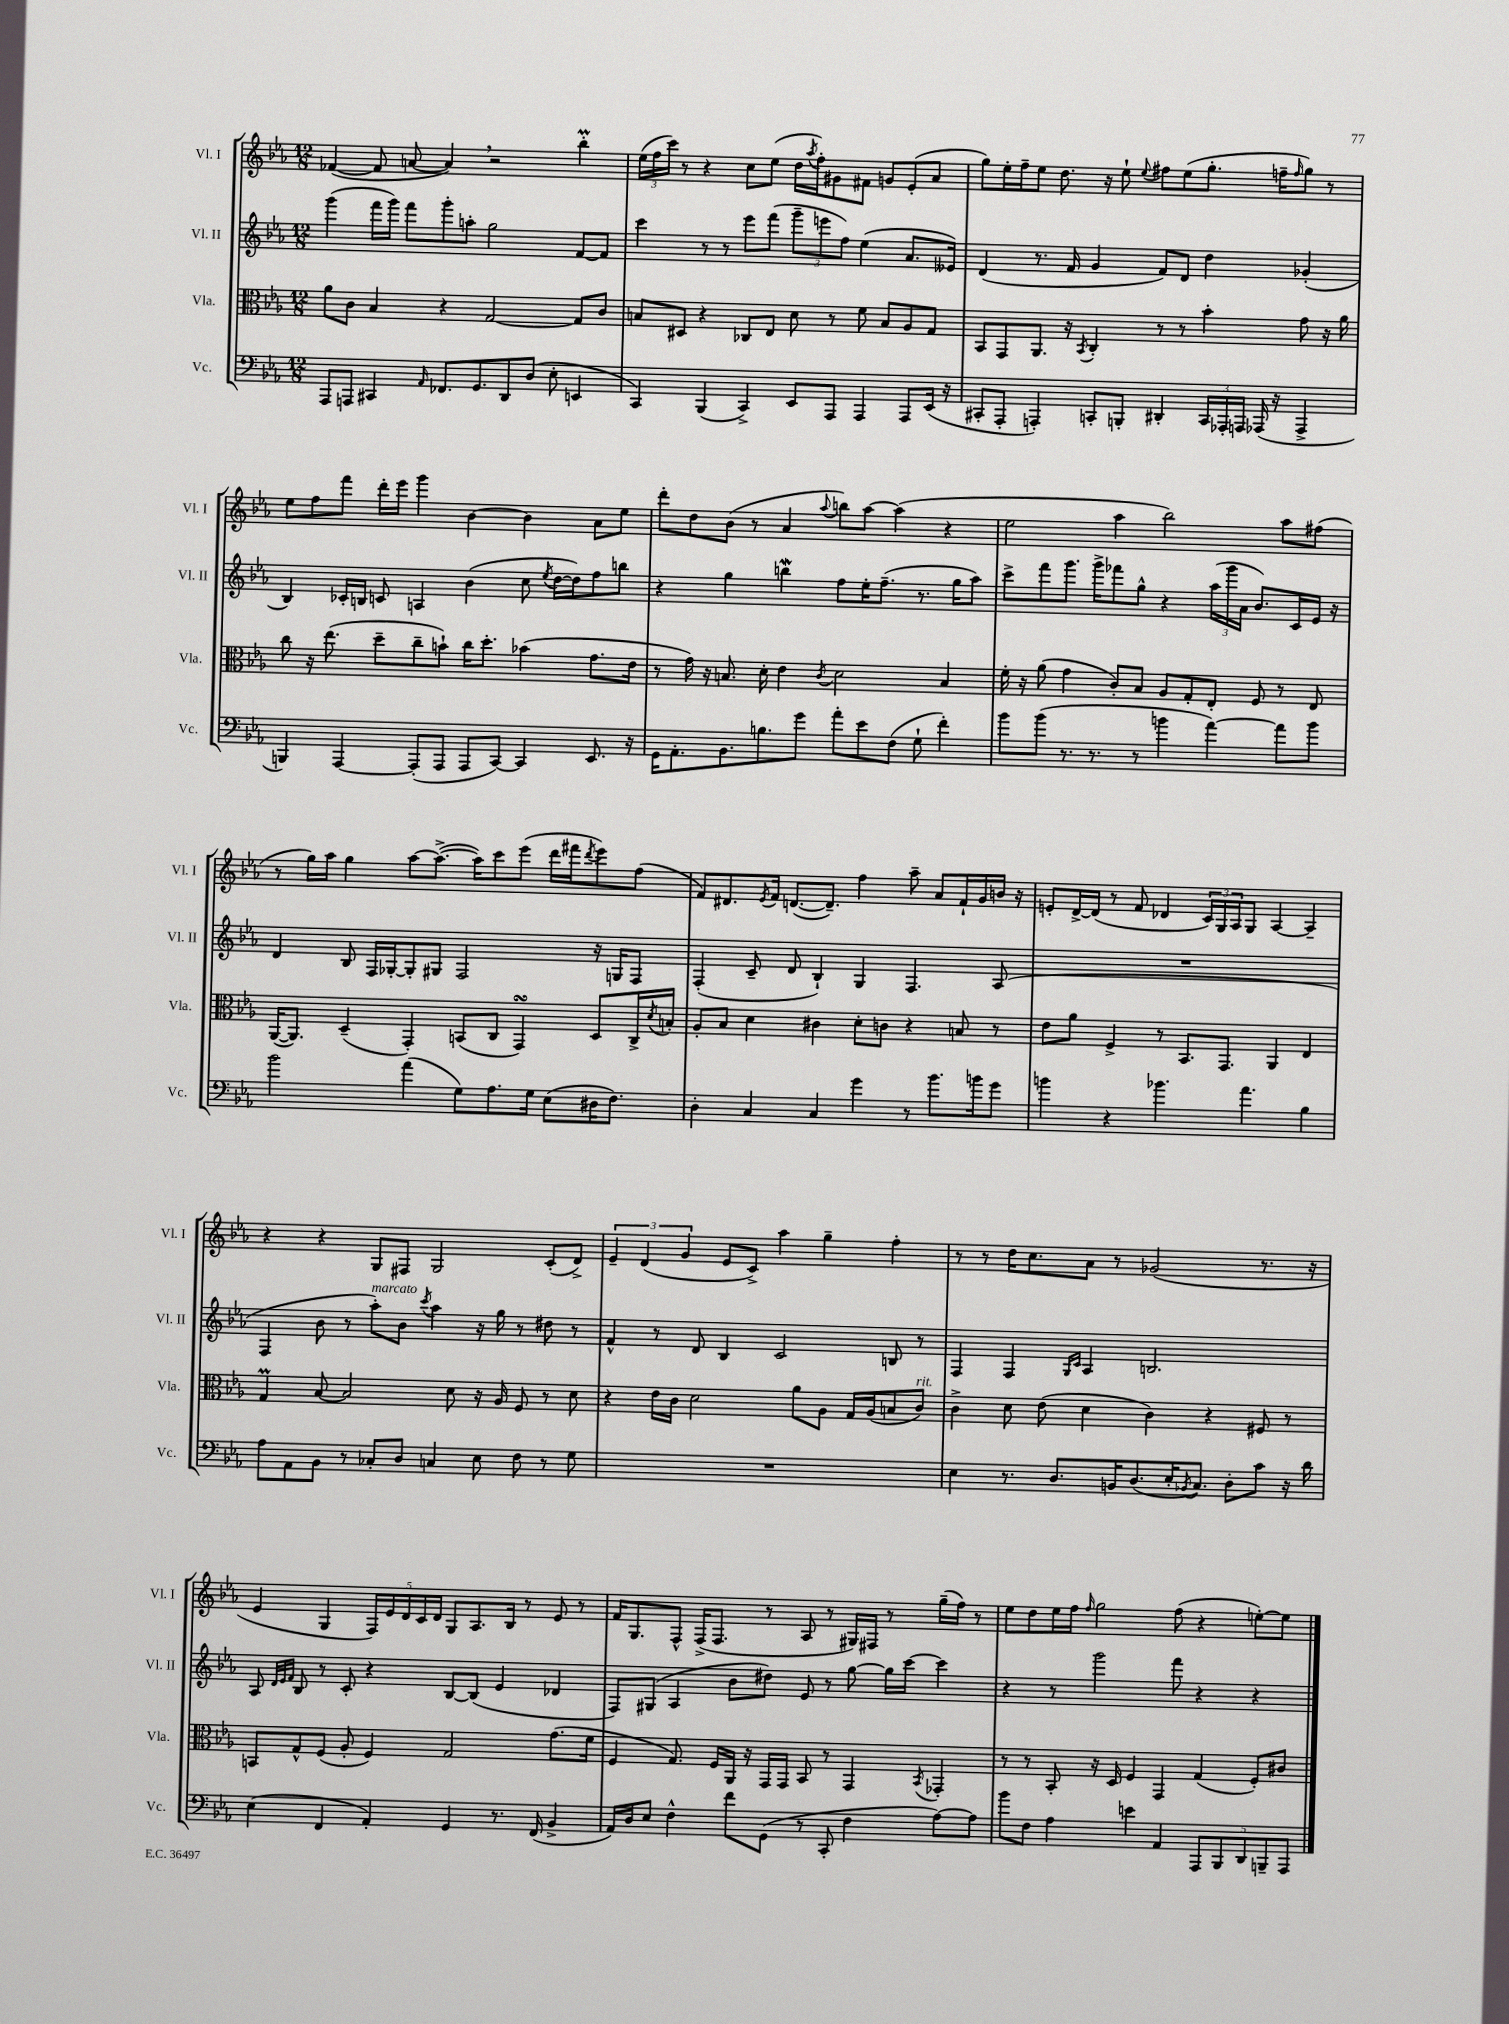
<<
\new StaffGroup <<
\new Staff = "s0" \with { instrumentName = "Vl. I" shortInstrumentName = "Vl. I" } {
    \clef treble \key ees \major \numericTimeSignature \time 12/8
    fes'4~( fes'8 a'8~ a'4) \breathe r2 bes''4-.\prall |
    \tuplet 3/2 { ees''16( f''16 c'''16) } r8 r4 c''8 ees''8( d''16 \acciaccatura { aes''8 } f''16-.) gis'8 fis'8 g'8 ees'8-.( aes'8 |
    g''8) ees''16-. f''16-- ees''8 d''8. r16 ees''8-! \appoggiatura { ees''8 } fis''8 ees''8( g''8.-. f''16-- \grace { f''16 } g''8) r8 |
    ees''8 f''8 f'''8 d'''16-. ees'''16 g'''4 bes'4~ bes'4 aes'8 ees''8 |
    d'''8-. d''8 bes'8( r8 aes'4 \appoggiatura { aes''8 } b''8) aes''8~ aes''4( r4 |
    ees''2 aes''4 bes''2) aes''8 fis''8( |
    r8 g''16) aes''16 g''4 aes''8~ aes''8.~->( aes''16) c'''8 ees'''8( d'''16 fis'''16 \acciaccatura { d'''8 } ees'''8) f''8( |
    f'8) dis'8. \acciaccatura { ees'8 } f'16 d'8.~( d'8.--) f''4 aes''8-- aes'8 f'16-! g'16 b'16 r16 |
    e'8-. d'16~-> d'16( r8 f'8 des'4 \tuplet 3/2 { c'16) g16 aes16 } g8 aes4~ aes4-- |
    r4 r4 g8 fis8 g2 c'8-.( d'8->) |
    \tuplet 3/2 { ees'4-- d'4( g'4 } ees'8 c'8->) aes''4 g''4-- f''4-. |
    r8 r8 d''16 c''8. aes'8 r8 ges'2( r8. r16 |
    ees'4 g4 \tuplet 5/4 { f16) ees'16 d'16 c'16 d'16 } g8 aes8. bes16 r8 ees'8 r8 |
    f'16 g8. f8-^ f16->( f8. r8 aes8 r8 gis16) fis16 r8 g''16--( f''16) r8 |
    ees''8 d''8 ees''16 f''16 \grace { f''16 } g''2 f''8( r4 e''8~-.) e''8 \bar "|." |
}
\new Staff = "s1" \with { instrumentName = "Vl. II" shortInstrumentName = "Vl. II" } {
    \clef treble \key ees \major \numericTimeSignature \time 12/8
    g'''4( f'''16 g'''16) f'''8 g'''8-. a''8-. g''2 f'8~ f'8 |
    c'''4 r8 r8 ees'''8 f'''8( \tuplet 3/2 { g'''8-- e'''8 f''8) } ees''4( aes'8. eeses'16) |
    d'4( r8. f'16 g'4 f'8) d'8 d''4 ges'4-.( |
    bes4) ces'16-. b16 c'8 a4 bes'4( c''8 \acciaccatura { ees''8 } d''16~ d''16) f''8 b''8 |
    r4 g''4 b''4\mordent f''8 ees''16-. f''8.--( r8. g''16 aes''8) |
    c'''8-> f'''8 g'''8. g'''16-> fes'''8 g''8-^ r4 \tuplet 3/2 { aes''16( g'''16 aes'16 } bes'8.) c'16 ees'16 r16 |
    d'4 bes8 f16 ges16~-. ges8-. gis8 f2 r16 g16 f8 |
    f4-.( c'8-- d'8 bes4-!) g4 f4. aes8( |
    R1. |
    f4 bes'8 r8 aes''8-.^\markup { \italic "marcato" }) bes'8 \acciaccatura { c'''8 } aes''4 r16 g''16 r8 dis''8 r8 |
    f'4-^ r8 d'8 bes4 c'2 b8 r8 |
    f4 f4 \grace { g16 c'16 } aes4 b2. |
    aes8 \grace { d'32 ees'32 f'32 } bes8 r8 c'8-. r4 bes8~ bes8( ees'4 des'4 |
    f8) gis8( aes4 bes'8 dis''8) ees'8 r8 g''8~ g''16 c'''16~ c'''4 |
    r4 r8 g'''2 f'''8 r4 r4 \bar "|." |
}
\new Staff = "s2" \with { instrumentName = "Vla." shortInstrumentName = "Vla." } {
    \clef alto \key ees \major \numericTimeSignature \time 12/8
    aes'8 c'8 bes4 r4 g2~ g8 c'8 |
    b8 dis8 r4 ces8 ees8 d'8 r8 f'8 b8 aes8 g8 |
    bes,8 g,8 aes,8. r16 \acciaccatura { bes,8 } c4-. r8 r8 bes'4-. g'8 r16 aes'16 |
    c''8 r16 ees''8.( d''8-- c''8-- b'8-!) c''16 d''8.-. bes'4( g'8. ees'16 |
    r8 g'16) r16 b8. d'16-. ees'4 \acciaccatura { c'8 } d'2 b4 |
    f'16-. r16 aes'8( g'4 c'8-.) bes8 aes8 g8-. ees8-. f8 r8 ees8 |
    aes,16~( aes,8.) d4--( g,4-.) b,8( c8 g,4\turn) d8 c16-> \acciaccatura { d'8 } b16-. |
    aes8-. bes8 d'4 cis'4 d'8-. c'8 r4 b8 r8 |
    ees'8 aes'8 f4-> r8 bes,8. g,8. aes,4 ees4 |
    g4\prall bes8~ bes2 d'8 r16 aes16 f8 r8 d'8 |
    r4 ees'16 c'16 d'2 aes'8 aes8 g16 aes16( b8 c'8^\markup { \italic "rit." }) |
    c'4-> d'8 ees'8( d'4 c'4) r4 fis8 r8 |
    b,8 g8-^ f8( aes8-. f4) g2 g'8.( f'16 |
    f4 g8.) f16 aes,16 r16 g,16 g,16 bes,8 r8 g,4 \acciaccatura { bes,8 } ges,4-. |
    r8 r8 bes,8-. r16 d16 f4 g,4 g4( f8-.) cis'8 \bar "|." |
}
\new Staff = "s3" \with { instrumentName = "Vc." shortInstrumentName = "Vc." } {
    \clef bass \key ees \major \numericTimeSignature \time 12/8
    aes,,8 a,,8 cis,4 \grace { aes,16 } fes,8. g,8. d,8 d8( ees8-. e,4 |
    c,4) bes,,4( c,4->) ees,8 aes,,8 aes,,4 aes,,8 ees,16( r16 |
    cis,8-. aes,,8-. a,,4-.) c,8-. b,,8-. dis,4-. \tuplet 3/2 { c,16 aes,,16-. a,,16 } aes,,16( r16 aes,,4-> |
    b,,4) aes,,4~ aes,,8-.( aes,,8 aes,,8 c,8~) c,4 ees,8. r16 |
    g,16 aes,8.-. bes,8. b8. g'8 aes'8-. ees'8 f8( g8-! f'4-.) |
    bes'8 bes'8( r8. r8. r8 b'4 aes'4~) aes'8 b'8 |
    bes'2 aes'4( g8) aes8. g16 ees8( dis16 f8.) |
    d4-. c4 c4 g'4 r8 bes'8. b'16 g'8 |
    b'4 r4 bes'4. aes'4. bes4 |
    aes8 aes,8 bes,8 r8 ces8-. d8 c4 ees8 f8 r8 g8 |
    R1. |
    ees4 r8. d8. b,16 d8.( ees16-. \acciaccatura { bes,8 } c8.) d8-. c'8 r16 d'16 |
    ees4( f,4 aes,4-.) g,4 r8. f,16( bes,4-> |
    aes,16) d16 ees8 f4-^ f'8 g,8( r8 c,8-. f4 aes8~) aes8 |
    bes'8 f8 aes4 e'4 aes,4 \tuplet 5/4 { aes,,8 bes,,8 d,8 b,,8-- aes,,8 } \bar "|." |
}
>>
>>
\layout { \context { \Score \remove "Bar_number_engraver" } }
